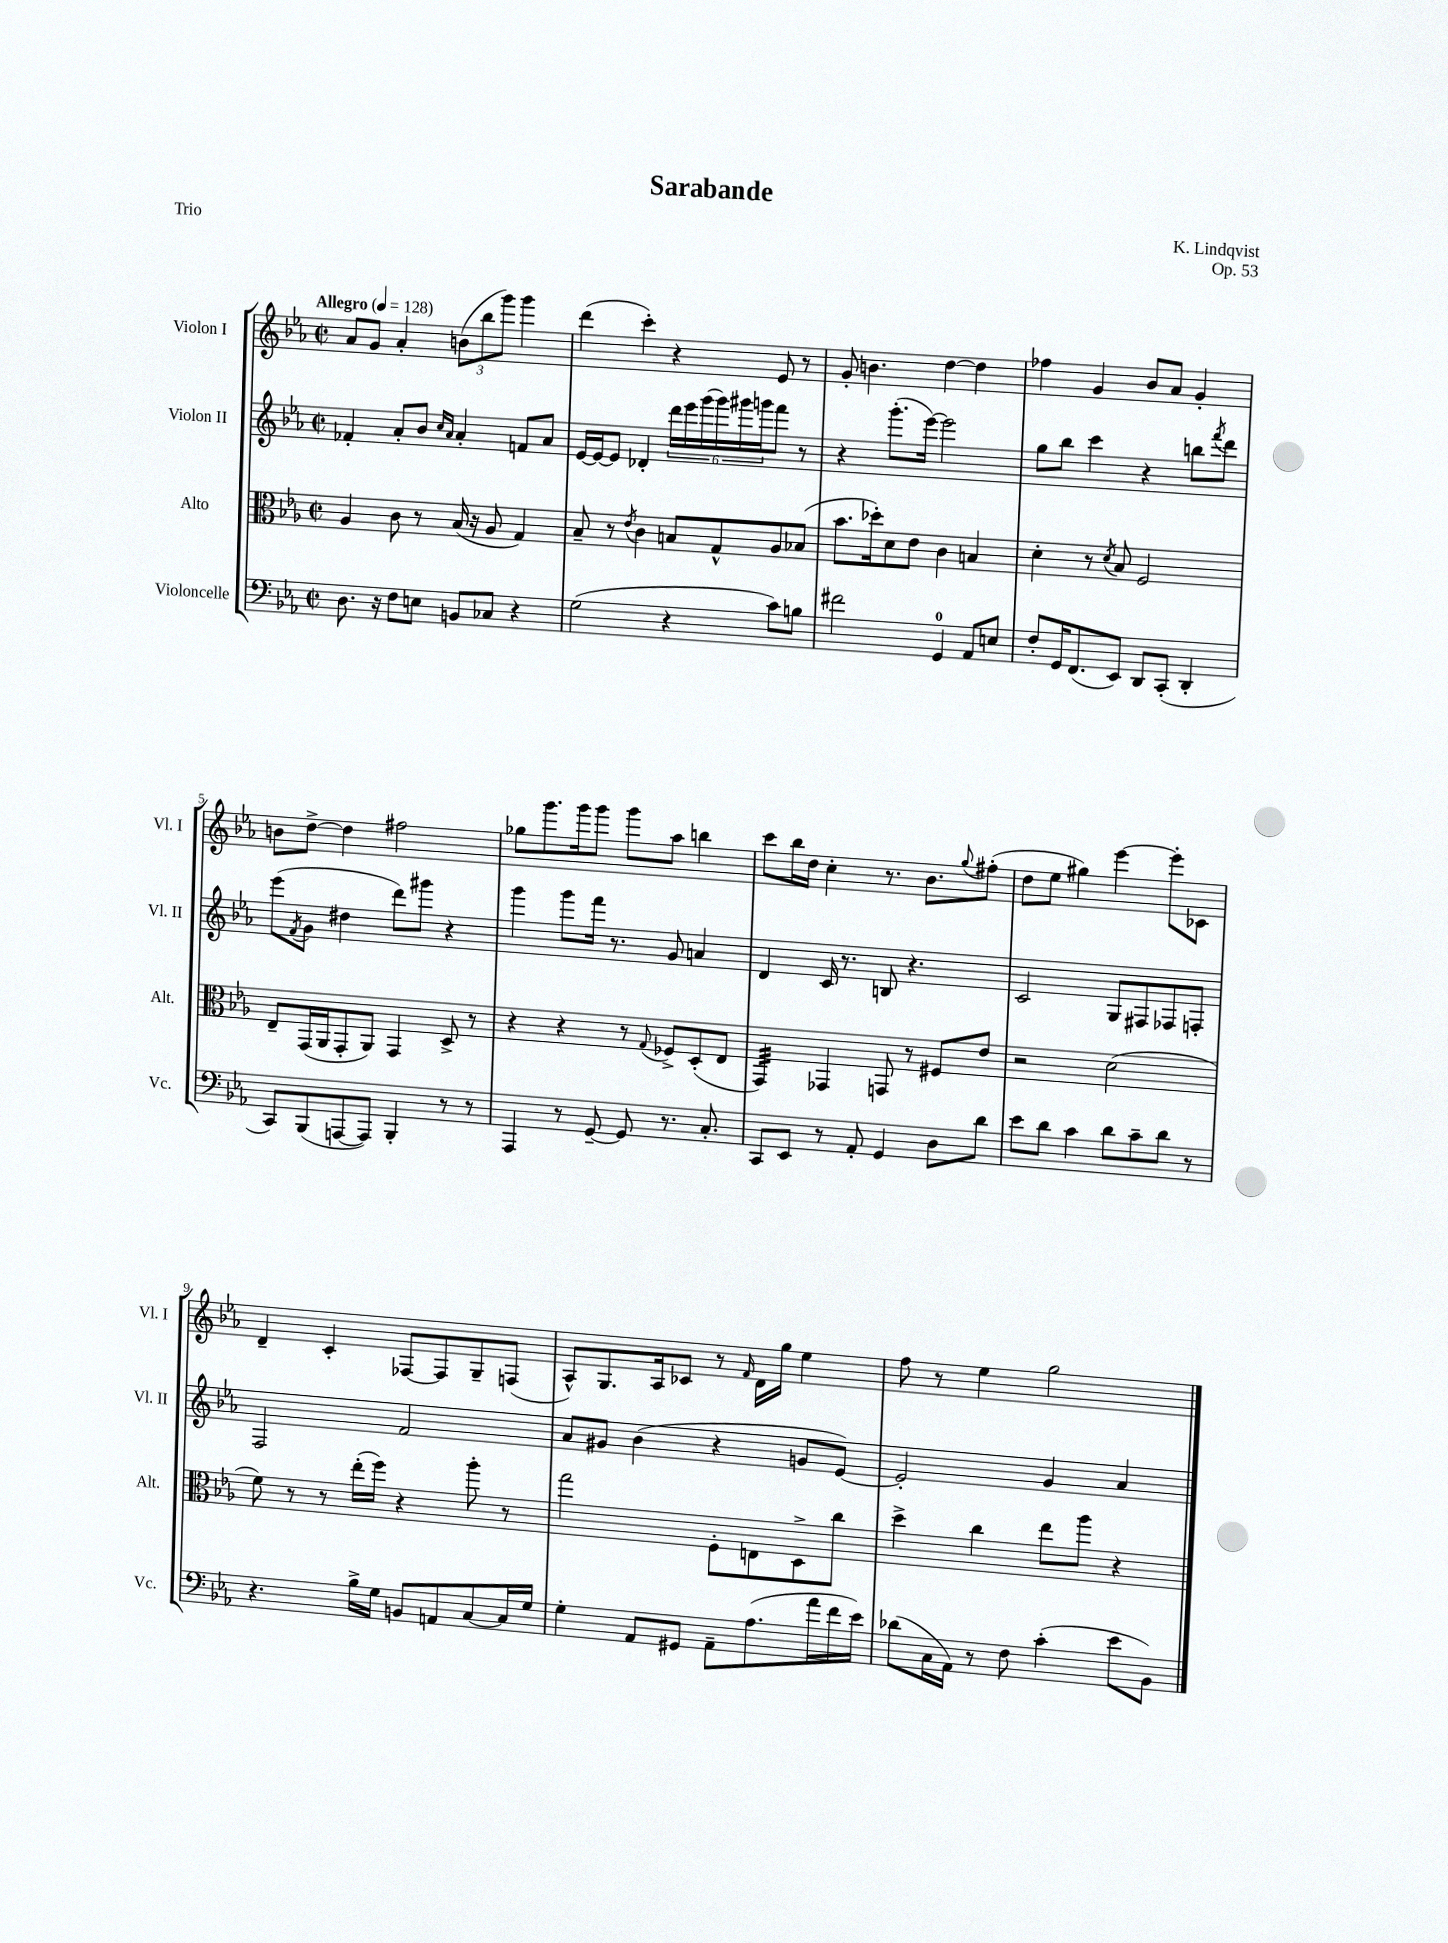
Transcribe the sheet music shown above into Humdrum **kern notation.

**kern	**kern	**kern	**kern
*staff4	*staff3	*staff2	*staff1
*clefF4	*clefC3	*clefG2	*clefG2
*k[b-e-a-]	*k[b-e-a-]	*k[b-e-a-]	*k[b-e-a-]
*M2/2	*M2/2	*M2/2	*M2/2
*met(c|)	*met(c|)	*met(c|)	*met(c|)
*MM128	*MM128	*MM128	*MM128
8.D	4A-	4f-'	8a-
.	.	.	8g
16r	.	.	.
8F	8c	8a-'	4a-'
8E	8r	8b-	.
.	.	16qqcc	.
.	.	16qqa-	.
8BB	(16B-	4a-'	(12b
.	16r	.	.
.	.	.	12bb-
8C-	8A-	.	.
.	.	.	12ggg)
4r	4G)	8f	4ggg
.	.	8a-	.
=	=	=	=
(2G	8B-~	[16e-	(4ddd
.	.	16e-_	.
.	8r	8e-]	.
.	8qe-	.	.
.	4c	4d-'	4ccc')
4r	8B	24ddd	4r
.	.	24eee-	.
.	.	(24ggg	.
.	8G^^	24ggg)	.
.	.	24ggg#	.
.	.	24ggg	.
8c)	8A-	8fff	8e-
8B	(8B-	8r	8r
=	=	=	=
2f#	8.b-	4r	8g'
.	.	.	4.b
.	16dd-')	.	.
.	8d	(8.ggg'	.
.	8e-	.	.
.	.	[16eee-)	.
4GG	4c	2eee-]	[4dd
8AA-	4B	.	4dd]
8E	.	.	.
=	=	=	=
8F'	4d'	8gg	4ff-
16GG	.	8bb-	.
(8.FF	.	.	.
.	8r	4ccc	4g
.	8qd	.	.
8EE-)	8B-	.	.
8DD	2F	4r	8b-
(8CC'	.	.	8a-
4DD'	.	8bb	4g'
.	.	8qfff	.
.	.	8ddd	.
=	=	=	=
8CC)	8E-~	(8eee-	8b
.	.	8qf	.
(8BBB-	(16GG	8g	[8dd^
.	16AA-	.	.
[8AAA	8GG'	4dd#	4dd]
8AAA])	8AA-)	.	.
4BBB-'	4GG	8ddd)	2ff#
.	.	8ggg#	.
8r	8D^	4r	.
8r	8r	.	.
=	=	=	=
4AAA-	4r	4ggg	8gg-
.	.	.	8.ggg
8r	4r	8ggg	.
.	.	.	16ggg
[8GG~	.	16fff	8ggg
.	.	8.r	.
8GG]	8r	.	8ggg
.	8qqG	.	.
8.r	8F-^	8g	8aa-
.	(8D'	4a	4bb
8.C'	.	.	.
.	8E-	.	.
=	=	=	=
8CC	4GG)	4d	8ccc
8EE-	.	.	16bb-
.	.	.	16dd
8r	4GG-	16c	4cc'
.	.	8.r	.
8AA-'	.	.	.
4GG	8GG	8B	8.r
.	8r	4.r	.
.	.	.	8.b-
8D	8F#	.	.
.	.	.	8qqgg
8d	8e-	.	(8ff#'
=	=	=	=
8e-	2r	2c	8dd
8d	.	.	8ee-
4c	.	.	4gg#)
8d	(2d	8G	[4eee-
8c~	.	8F#	.
8d	.	8F-	8eee-']
8r	.	8F'	8c-
=	=	=	=
4.r	8f)	2F	4d~
.	8r	.	.
.	8r	.	4c'
16B-^	(16ee-'	.	.
16G	16ff)	.	.
8BB	4r	2f	[8F-
8AA	.	.	8F-]
[8C	8aa-'	.	8G~
16C]	8r	.	(8F
16G	.	.	.
=	=	=	=
4G'	2gg	8a-	8A-^^)
.	.	8g#	8.G
8AA-	.	(4b-	.
.	.	.	16A-
8GG#	.	.	8c-
8AA-~	8F'	4r	8r
.	.	.	16qqf
(8.A-	8E	.	16d
.	.	.	16gg
.	8D^	8g	4ee-
16a-	.	.	.
16f	8cc	[8e-)	.
16e-)	.	.	.
=	=	=	=
(8d-	4dd^	2e-']	8ff
16C	.	.	8r
16AA-)	.	.	.
8r	4cc	.	4ee-
8F	.	.	.
(4c'	8ee-	4g	2gg
.	8aa-	.	.
8e-	4r	4a-	.
8BB-)	.	.	.
==	==	==	==
*-	*-	*-	*-
